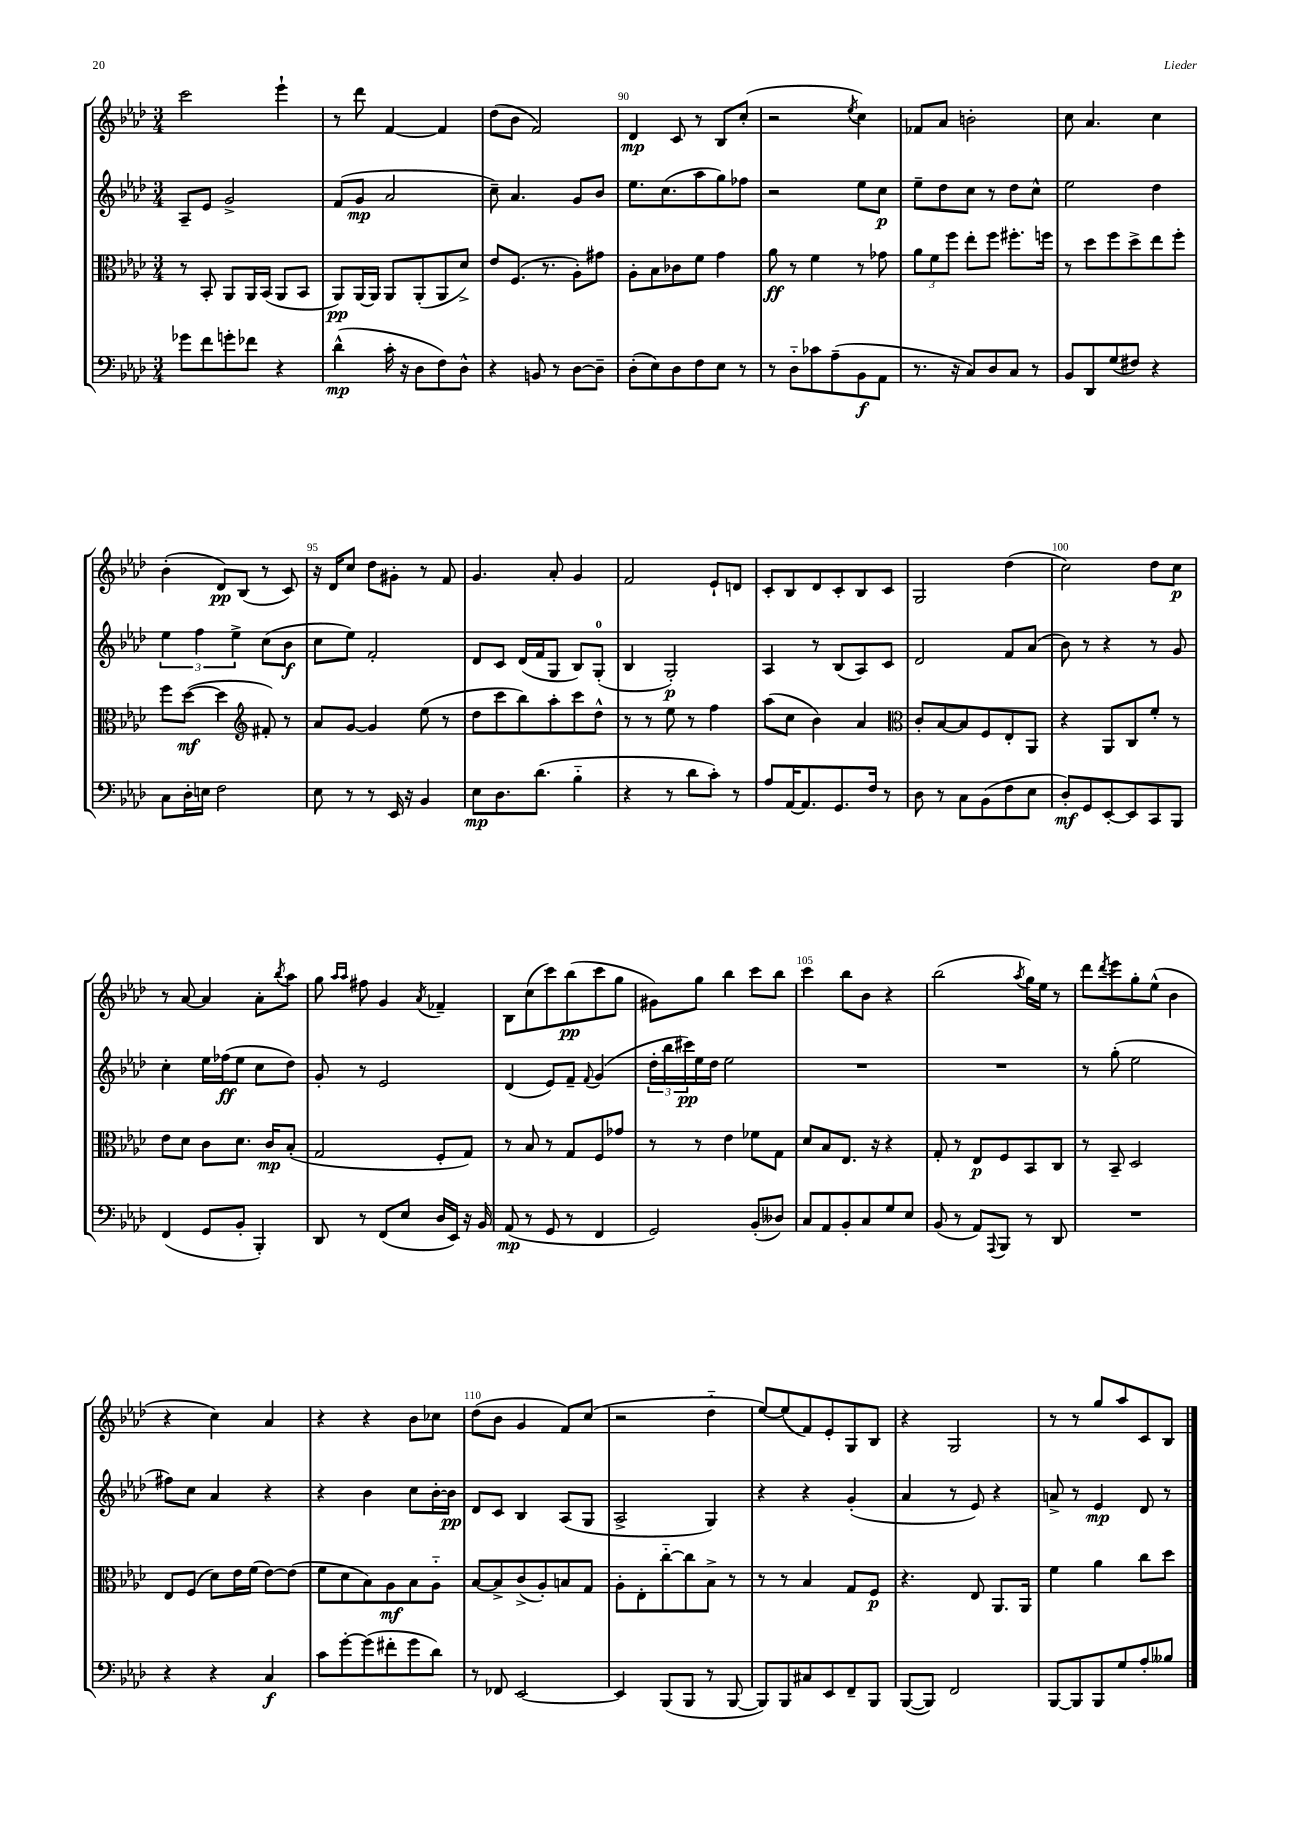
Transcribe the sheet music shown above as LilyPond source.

<<
\new StaffGroup <<
\new Staff = "s0" {
    \clef treble \key aes \major \numericTimeSignature \time 3/4
    c'''2 ees'''4-! |
    r8 des'''8 f'4~ f'4 |
    des''8( bes'8 f'2) |
    des'4\mp c'8 r8 bes8 c''8-.( |
    r2 \acciaccatura { ees''8 } c''4) |
    fes'8 aes'8 b'2-. |
    c''8 aes'4. c''4 |
    bes'4-.( des'8\pp) bes8( r8 c'8) |
    r16 des'16 c''8 des''8 gis'8-. r8 f'8 |
    g'4. aes'8-. g'4 |
    f'2 ees'8-! d'8 |
    c'8-. bes8 des'8 c'8-. bes8 c'8 |
    g2 des''4( |
    c''2) des''8 c''8\p |
    r8 aes'8~ aes'4 aes'8-. \acciaccatura { bes''8 } aes''8 |
    g''8 \grace { aes''16 aes''16 } fis''8 g'4 \acciaccatura { aes'8 } fes'4-- |
    bes8 c''8( c'''8) bes''8\pp( c'''8 g''8 |
    gis'8) g''8 bes''4 c'''8 bes''8 |
    c'''4 bes''8 bes'8 r4 |
    bes''2( \acciaccatura { aes''8 } g''16) ees''16 r8 |
    des'''8 \acciaccatura { des'''8 } ees'''8 g''8-. ees''8-^( bes'4 |
    r4 c''4) aes'4 |
    r4 r4 bes'8 ces''8 |
    des''8( bes'8 g'4 f'8) c''8( |
    r2 des''4-_ |
    ees''8~) ees''8( f'8) ees'8-. g8 bes8 |
    r4 g2 |
    r8 r8 g''8 aes''8 c'8 bes8 \bar "|." |
}
\new Staff = "s1" {
    \clef treble \key aes \major \numericTimeSignature \time 3/4
    aes8-- ees'8 g'2-> |
    f'8( g'8\mp aes'2 |
    c''8--) aes'4. g'8 bes'8 |
    ees''8. c''8.( aes''8 g''8) fes''8 |
    r2 ees''8 c''8\p |
    ees''8-- des''8 c''8 r8 des''8 c''8-^ |
    ees''2 des''4 |
    \tuplet 3/2 { ees''4 f''4 ees''4-> } c''8( bes'8\f |
    c''8 ees''8) f'2-. |
    des'8 c'8 des'16( f'16 g8 bes8) g8-0-.( |
    bes4 g2-.\p) |
    aes4 r8 bes8( aes8) c'8 |
    des'2 f'8 aes'8( |
    bes'8) r8 r4 r8 g'8 |
    c''4-. ees''16 fes''16\ff( ees''8 c''8 des''8) |
    g'8-. r8 ees'2 |
    des'4( ees'8) f'8-- \appoggiatura { f'8 } g'4( |
    \tuplet 3/2 { des''16-. bes''16 cis'''16\pp) } ees''16 des''16 ees''2 |
    R2. |
    R2. |
    r8 g''8-.( ees''2 |
    fis''8) c''8 aes'4 r4 |
    r4 bes'4 c''8 bes'16~-. bes'16\pp |
    des'8 c'8 bes4 aes8( g8 |
    aes2-> g4) |
    r4 r4 g'4-.( |
    aes'4 r8 ees'8) r4 |
    a'8-> r8 ees'4\mp des'8 r8 \bar "|." |
}
\new Staff = "s2" {
    \clef alto \key aes \major \numericTimeSignature \time 3/4
    r8 bes,8-. aes,8 aes,16 bes,16( aes,8 bes,8 |
    aes,8\pp) aes,16~ aes,16 aes,8 aes,8-.( aes,8 des'8->) |
    ees'8 f8.( r8. aes8-.) gis'8 |
    aes8-. bes8 ces'8 f'8 g'4 |
    aes'8\ff r8 f'4 r8 ges'8 |
    \tuplet 3/2 { aes'8 f'8 f''8 } ees''8-. f''8 fis''8.-. f''16 |
    r8 des''8 f''8 des''8-> ees''8 f''8-. |
    f''8 des''8~\mf( des''4 \clef treble fis'8-.) r8 |
    aes'8 g'8~ g'4 ees''8( r8 |
    des''8 c'''8 bes''8) aes''8-. c'''8 des''8-^ |
    r8 r8 ees''8 r8 f''4 |
    aes''8( c''8 bes'4) aes'4 |
    \clef alto c'8-. bes8~ bes8 f8 ees8-. aes,8 |
    r4 aes,8 c8 f'8-. r8 |
    ees'8 des'8 c'8 des'8. c'16\mp bes8-.( |
    g2 f8-. g8) |
    r8 bes8 r8 g8 f8 ges'8 |
    r8 r8 ees'4 fes'8 g8 |
    des'8 bes8 ees8. r16 r4 |
    g8-. r8 ees8\p f8 bes,8 c8 |
    r8 bes,8-- des2 |
    ees8 f8( des'8) ees'16 f'16( ees'8~) ees'8( |
    f'8 des'8 bes8) aes8\mf bes8 aes8-_ |
    bes8~ bes8-> c'8->( aes8-.) b8 g8 |
    aes8-. ees8-. c''8~-_ c''8 bes8-> r8 |
    r8 r8 bes4 g8 f8\p |
    r4. ees8 aes,8. aes,16 |
    f'4 aes'4 c''8 des''8 \bar "|." |
}
\new Staff = "s3" {
    \clef bass \key aes \major \numericTimeSignature \time 3/4
    ges'8 f'8 g'8-. fes'8 r4 |
    des'4-^\mp( c'16-. r16 des8 f8) des8-^ |
    r4 b,8 r8 des8~ des8-- |
    des8-.( ees8) des8 f8 ees8 r8 |
    r8 des8-_ ces'8 aes8--( bes,8\f aes,8 |
    r8. r16 c8) des8 c8 r8 |
    bes,8 des,8 g8( fis8) r4 |
    c8 des16-. e16 f2 |
    ees8 r8 r8 ees,16 r16 bes,4 |
    ees8\mp des8. des'8.( bes4-_ |
    r4 r8 des'8 c'8-.) r8 |
    aes8 aes,16~ aes,8. g,8. f16 r8 |
    des8 r8 c8 bes,8( f8 ees8 |
    des8-.\mf) g,8 ees,8~-. ees,8 c,8 bes,,8 |
    f,4( g,8 bes,8-. bes,,4-.) |
    des,8 r8 f,8( ees8 des16 ees,16) r16 bes,16 |
    aes,8\mp( r8 g,8 r8 f,4 |
    g,2) bes,8-.( deses8) |
    c8 aes,8 bes,8-. c8 g8 ees8 |
    bes,8( r8 aes,8) \appoggiatura { aes,,8 } bes,,8 r8 des,8 |
    R2. |
    r4 r4 c4\f |
    c'8 g'8~-. g'8( fis'8-. g'8 des'8) |
    r8 fes,8 ees,2~ |
    ees,4 bes,,8( bes,,8 r8 bes,,8~ |
    bes,,8) bes,,8 cis8 ees,8 f,8-- bes,,8 |
    bes,,8~( bes,,8) f,2 |
    bes,,8~ bes,,8 bes,,8 g8 aes8-. beses8 \bar "|." |
}
>>
>>
\layout { \context { \Score currentBarNumber = #87 \override BarNumber.break-visibility = ##(#f #t #t) barNumberVisibility = #(every-nth-bar-number-visible 5) } }
